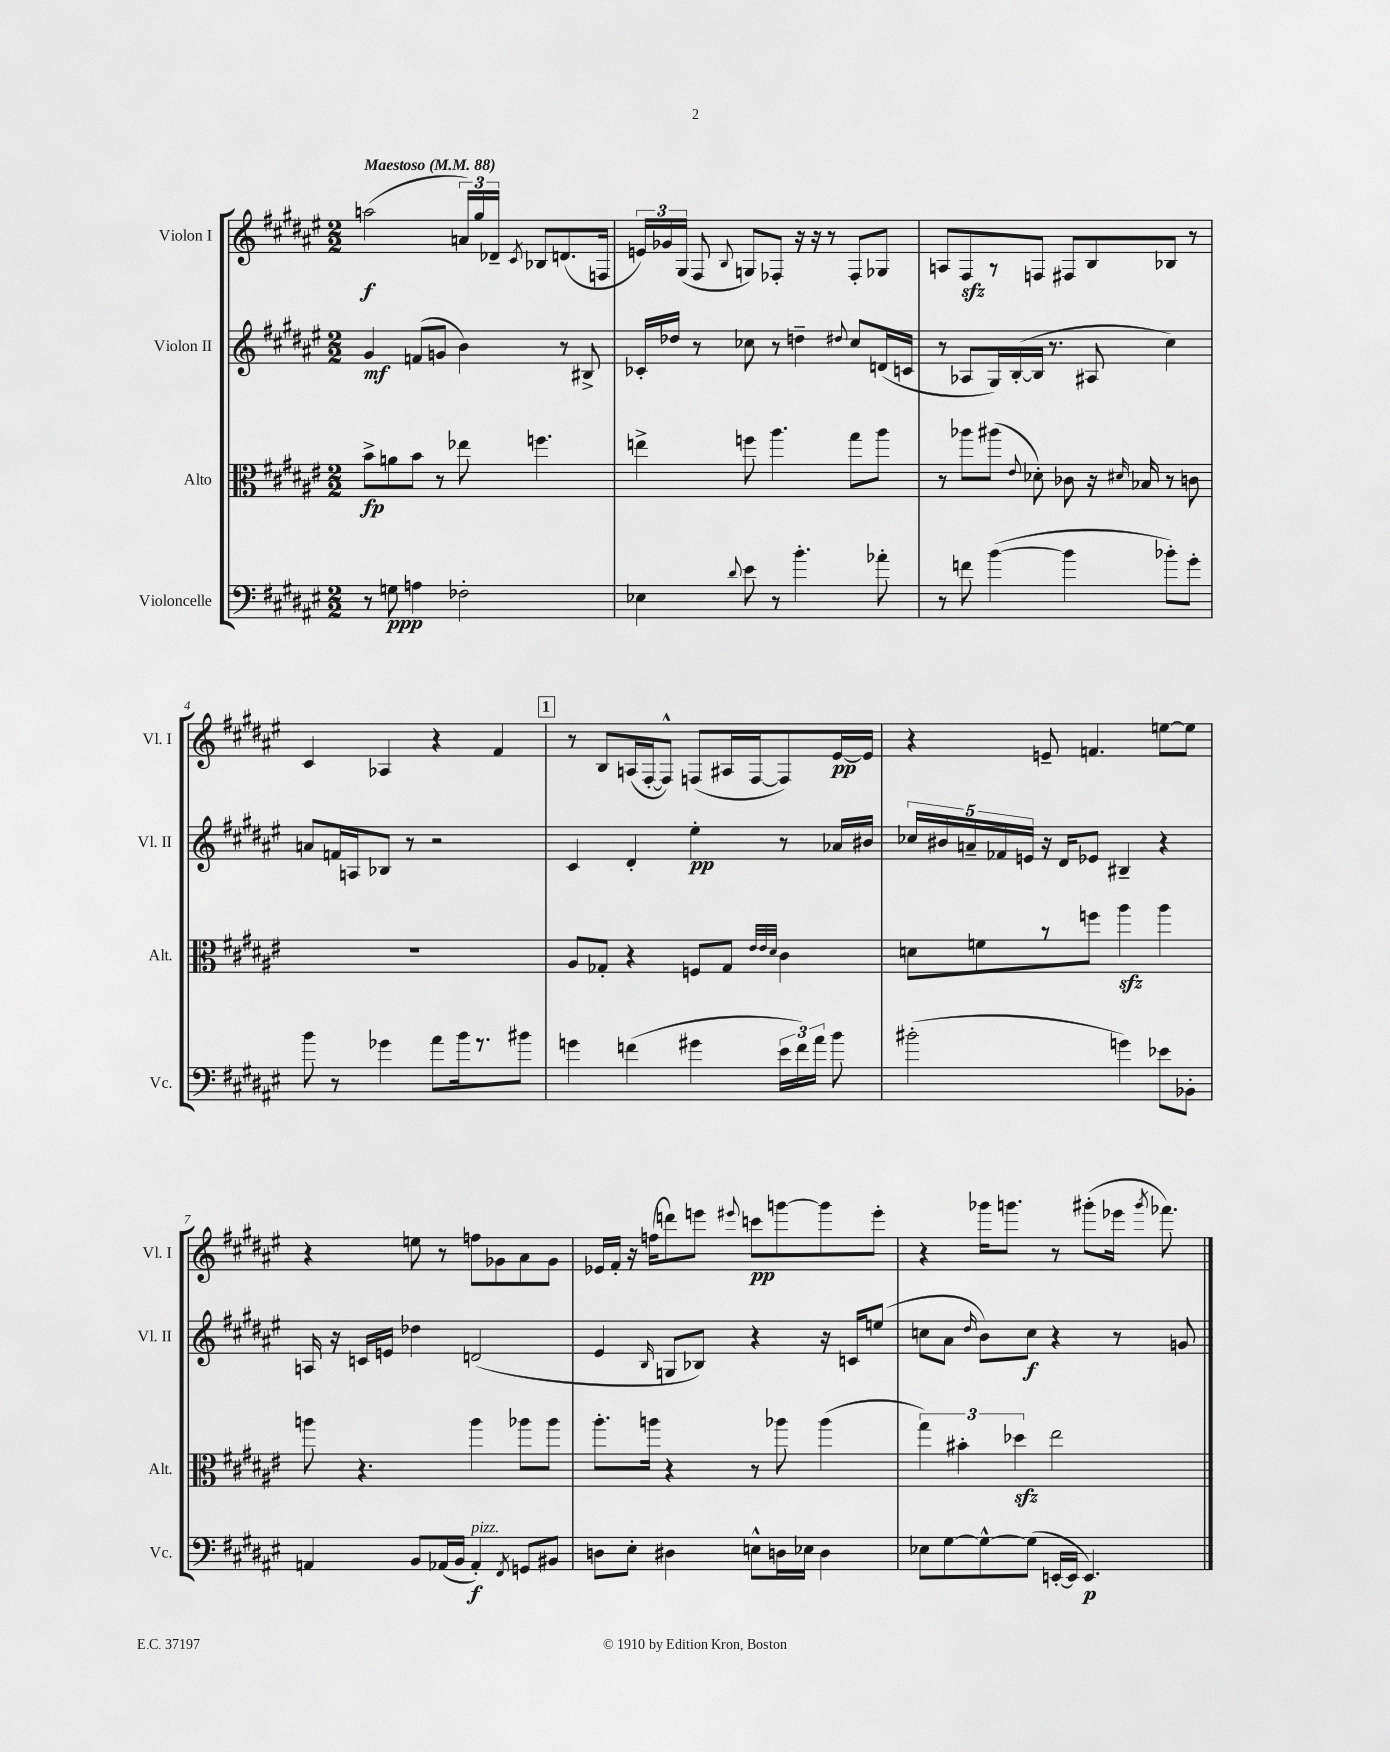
<<
\new StaffGroup <<
\new Staff = "s0" \with { instrumentName = "Violon I" shortInstrumentName = "Vl. I" } {
    \clef treble \key fis \major \numericTimeSignature \time 2/2 \tempo "Maestoso" 4 = 88
    \autoBeamOff a''2\f( \tuplet 3/2 { a'16[) gis''16 des'16]-- } \acciaccatura { cis'8 } bes8[ d'8.( f16] |
    \tuplet 3/2 { e'16[) ges'16 gis16]( } fis8 \appoggiatura { b8 } g8[) fes8]-. r16 r16 r8 fes8[-. ges8] |
    a8[ fis8\sfz r8 f8] fis8[ b8 bes8] r8 |
    cis'4 aes4 r4 fis'4 |
    \mark \markup { \box "1" } r8 b8[ a16( fis16~-. fis8]-^) f8[( ais16 f16~ f8) eis'16~\pp eis'16] |
    r4 e'8-- f'4. e''8[~ e''8] |
    r4 e''8 r8 f''8[ ges'8 ais'8 ges'8] |
    ees'16[ fis'16]-. r16 f''16[( d'''8) e'''8] \appoggiatura { eis'''8 } c'''8[\pp g'''8~ g'''8 eis'''8]-. |
    r4 ges'''16[ g'''8.] r8 gis'''8[-.( ees'''16] \acciaccatura { gis'''8 } fes'''8.) \bar "|." |
}
\new Staff = "s1" \with { instrumentName = "Violon II" shortInstrumentName = "Vl. II" } {
    \clef treble \key fis \major \numericTimeSignature \time 2/2
    \autoBeamOff gis'4\mf f'8[( g'8] b'4) r8 bis8-> |
    ces'16[-. des''16] r8 ces''8 r8 d''4-- \appoggiatura { dis''8 } ces''8[ d'16( c'16] |
    r8 aes8[ gis16) b16~-.( b16] r8. ais8 cis''4) |
    a'8[ f'16 a16 bes8] r8 r2 |
    \mark \markup { \box "1" } cis'4 dis'4-. eis''4-.\pp r8 aes'16[ bis'16] |
    \tuplet 5/4 { ces''16[ bis'16 a'16-- fes'16 e'16] } r16 dis'16[ ees'8] bis4-- r4 |
    a16 r16 c'16[ e'16] des''4 d'2( |
    eis'4 \grace { b16 } g8[ bes8]) r4 r16 c'16[ e''8]( |
    c''8[ ais'8] \grace { dis''16 } b'8[) c''8]\f r4 r8 g'8 \bar "|." |
}
\new Staff = "s2" \with { instrumentName = "Alto" shortInstrumentName = "Alt." } {
    \clef alto \key fis \major \numericTimeSignature \time 2/2
    \autoBeamOff b'8[->\fp a'8 b'8] r8 ees''8 f''4. |
    e''4-> f''8 ais''4. gis''8[ ais''8] |
    r8 aes''8[ ais''8]( \appoggiatura { eis'8 } des'8-.) ces'8 r16 \grace { dis'16 } bes16 r8 c'8 |
    R1 |
    \mark \markup { \box "1" } ais8[ ges8]-. r4 f8[ ges8] \grace { eis'32[ eis'32 dis'32] } cis'4 |
    d'8[ f'8 r8 f''8] ais''4\sfz ais''4 |
    a''8 r4. a''4 aes''8[ aes''8] |
    ais''8.[-. a''16] r4 r8 aes''8 aes''4( |
    \tuplet 3/2 { gis''4) bis'4-. des''4\sfz } eis''2 \bar "|." |
}
\new Staff = "s3" \with { instrumentName = "Violoncelle" shortInstrumentName = "Vc." } {
    \clef bass \key fis \major \numericTimeSignature \time 2/2
    \autoBeamOff r8 g8\ppp a4 fes2-. |
    ees4 \appoggiatura { dis'8 } eis'8 r8 b'4.-. aes'8-. |
    r8 f'8 b'4~( b'4 bes'8[-.) gis'8]-. |
    b'8 r8 ges'4 ais'8[ b'16 r8. bis'8] |
    \mark \markup { \box "1" } g'4 f'4( gis'4 \tuplet 3/2 { eis'16[ f'16) ais'16] } b'8 |
    bis'2-.( g'4) ees'8[ bes,8]-. |
    a,4 b,8[ aes,16( b,16] aes,4-.\f^\markup { \italic "pizz." }) \acciaccatura { fis,8 } g,8[ bis,8] |
    d8[ eis8]-. dis4 e8[-^ d16 ees16] d4 |
    ees8[ gis8~ gis8~-^ gis8]( e,16[~-. e,16] e,4.\p) \bar "|." |
}
>>
>>
